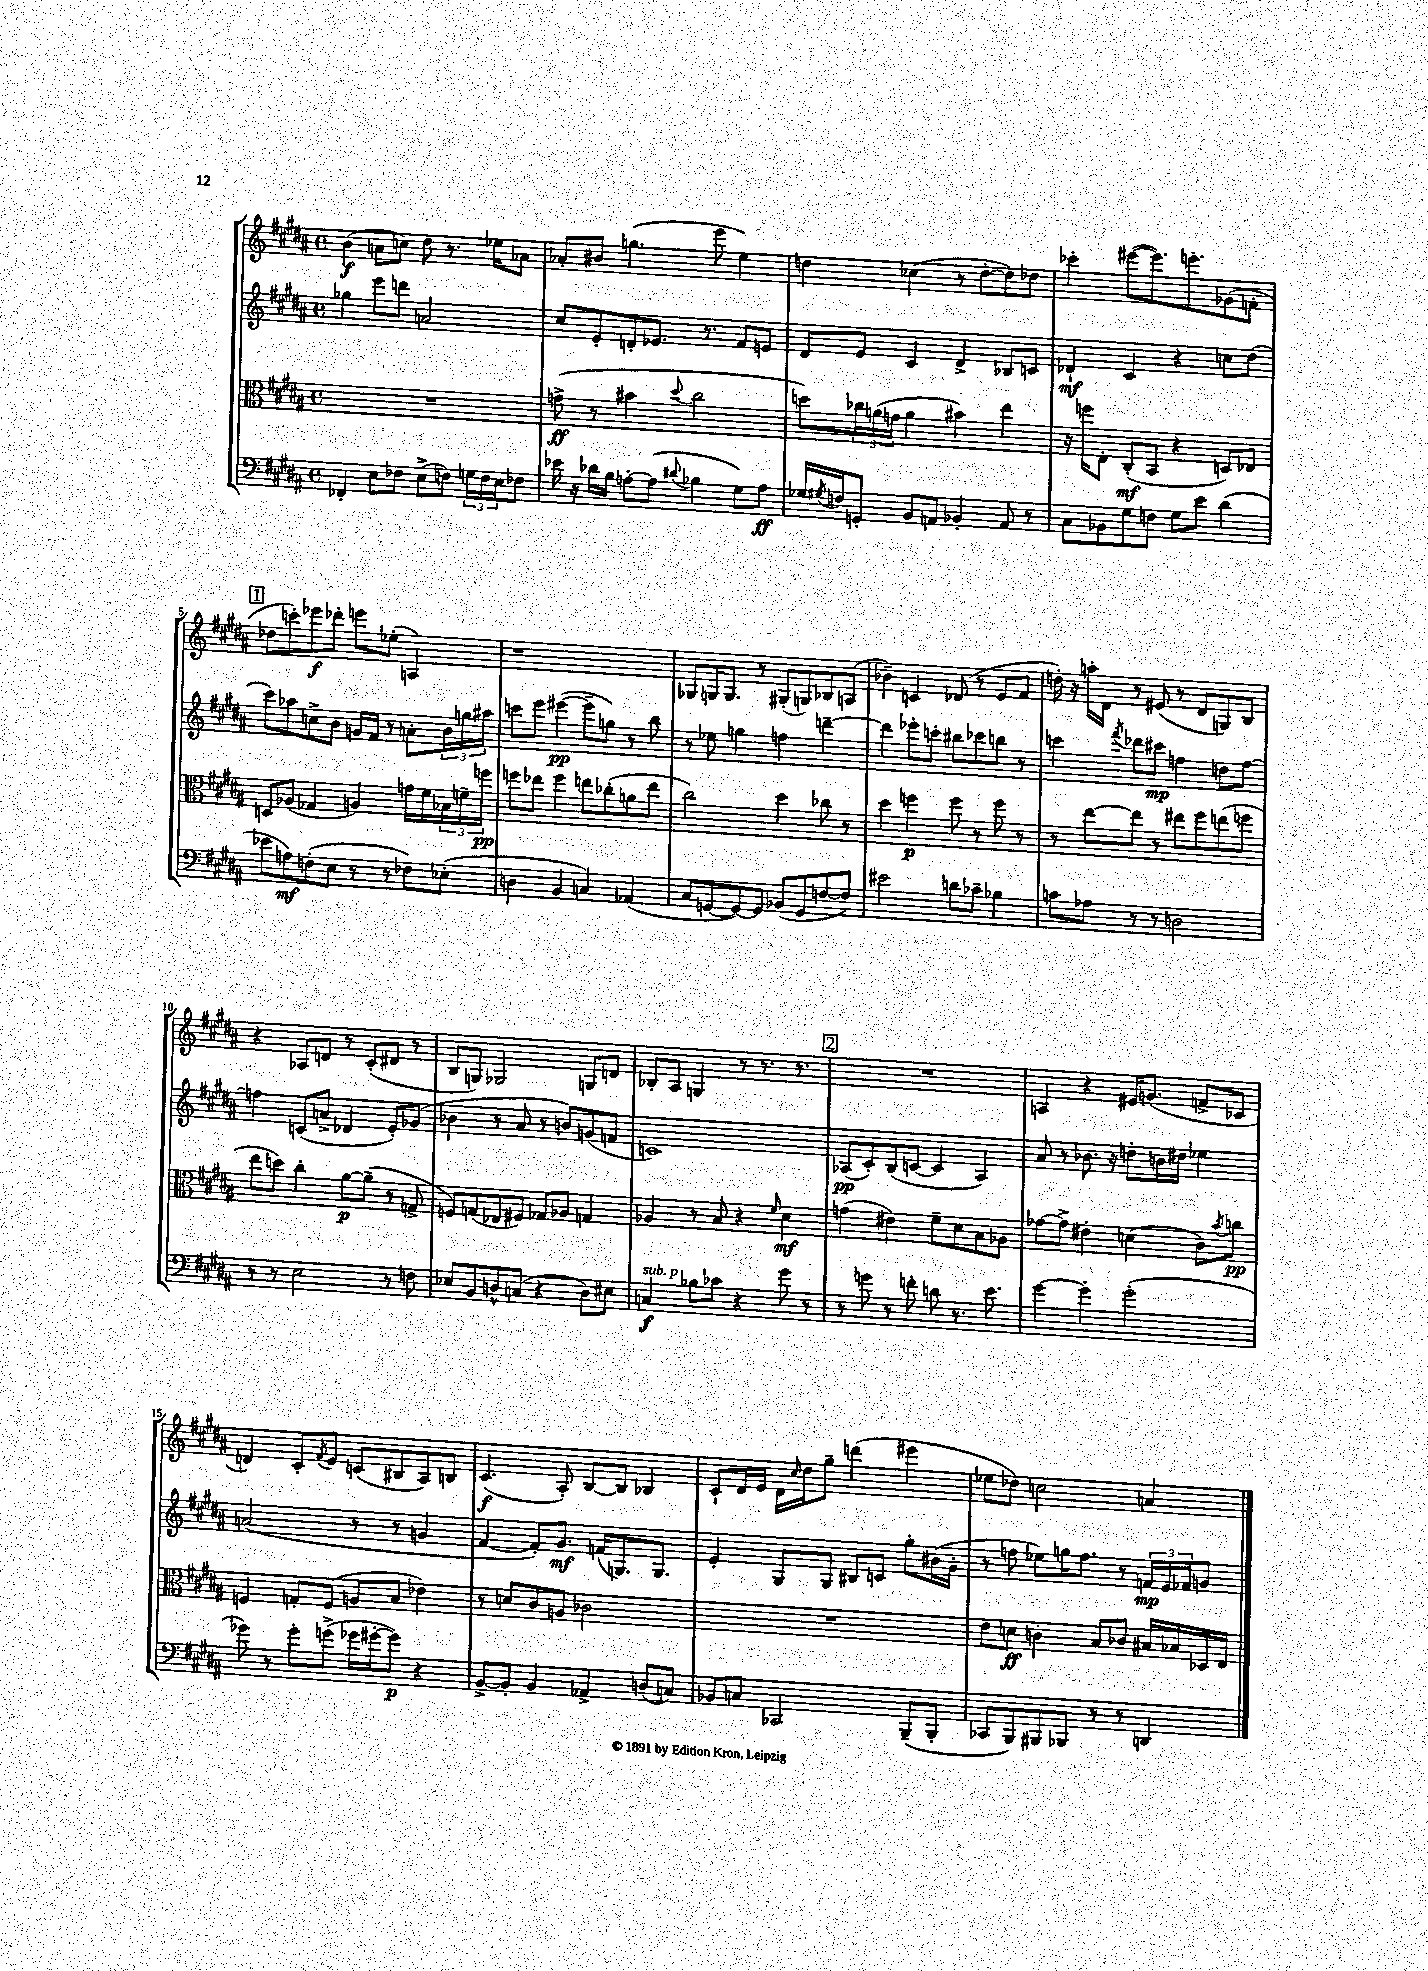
<<
\new StaffGroup <<
\new Staff = "s0" {
    \clef treble \key b \major \defaultTimeSignature \time 4/4
    b'4\f( a'8 c''8) dis''8 r8. ees''16 aes'8 |
    aes'8-. bis'8 g''4.( e'''8 e''4) |
    d''4 ces''4( r8 d''8~-. d''8) des''8 |
    ces'''4-. eis'''8~( eis'''8.) e'''8.-. ges'8( f'8-. |
    \mark \markup { \box "1" } des''8 c'''8-.) ees'''8\f des'''8-. e'''8 ees''8-.( a4) |
    r1 |
    ges8 g16 g8. r8 gis8-.( g8) bes8 a8( |
    bes'4--) c'4 des'8( r8 e'8 fis'8 |
    d''16-.) r16 a''16-. dis'16 r8 eis'8( r8 dis'8 g8) b8 |
    r4 aes8 d'8 r8 cis'8-.( dis'8 r8 |
    b8 g8) ges2 g8 d'8 |
    bes8-. ais8 g4 r8 r8. r8. |
    \mark \markup { \box "2" } R1 |
    a4 r4 eis'16 g'8.( f'8-> ces'8 |
    d'4) cis'8-. \acciaccatura { fis'8 } e'8 c'8( bis8 ais8) b8 |
    cis'4.\f( ais8-.) b8~ b8 bes4 |
    cis'8-! dis'16 e'16 dis'16 \grace { cis''16 } dis''16 gis''8-- d'''4( eis'''4 |
    ees''8 des''8) c''2 a'4 \bar "|." |
}
\new Staff = "s1" {
    \clef treble \key b \major \defaultTimeSignature \time 4/4
    ges''4 e'''8 d'''8 a'2 |
    cis''8 e'8-. d'8-. ees'8. r8. fis'8 e'8 |
    dis'8 e'8 cis'4 dis'4-> bes8 c'8 |
    des'4-!\mf cis'4 r4 c''8 dis''8( |
    \mark \markup { \box "1" } cis'''8) aes''8 c''8-> b'8 g'16 fis'16 r8 a'8-. \tuplet 3/2 { b'16 g''16 ais''16 } |
    c'''8 e'''8 eis'''4~\pp( eis'''8-- g''8) r8 b''8 |
    r8 ees''8 g''4 f''4 d'''4~-- |
    d'''4 ees'''8-. c'''8-. bis''8 ces'''8 b''8 r8 |
    c'''4 \acciaccatura { fis'''8 } des'''8 cis'''8\mp f''4 d''8 f''8~ |
    f''4 c'8( a'8-> des'4 e'8-.) ges'8( |
    bes'4 r8 ais'8 r8 b'8) g'8( f'8 |
    c'1) |
    \mark \markup { \box "2" } aes8\pp( cis'8-.) b8( c'8~ c'4 aes4) |
    ais'8 r8 bes'8. r16 d''8-. b'16 dis''16 ees''4 |
    a'2( r8 r8 g'4 |
    fis'4~ fis'8-.) gis'8.\mf f'16( g8.) g8. |
    e'4-. gis8 gis8 bis8 c'8 gis''8-. bis'16( gis'16-. |
    r8 f''8 ees''8) g''16 f''8. r8 \tuplet 3/2 { f'16\mp e'16 fes'16 } g'8 \bar "|." |
}
\new Staff = "s2" {
    \clef alto \key b \major \defaultTimeSignature \time 4/4
    R1 |
    g'8->\ff( r8 bis'4 \appoggiatura { dis''8 } cis''2 |
    d''8) \tuplet 3/2 { ces''16 a'16( g'16 } a'4 bis'4) e''4 |
    r16 f''16 e8-. cis8-.\mf( b,8 r4 d8) ees8 |
    \mark \markup { \box "1" } d8 aes8( ges4 a4) g'16 fis'16 \tuplet 3/2 { bes16 f'16-- f''16\pp } |
    f''8 ees''8 f''4 e''8 ces''8-.( a'8 e''8 |
    cis''2) dis''4 ces''8 r8 |
    dis''4 f''4\p f''8 r8 f''8 r8 |
    r8 e''8~ e''8 r8 eis''8 fis''8 e''8( f''8 |
    e''8 d''8) cis''4-. ais'8~\p ais'8--( r8 g8-> |
    f8) g8( ees8 fis8) ges8 aes8 g4 |
    aes4 r8 b8 r4 \grace { fis'16 } dis'4\mf |
    \mark \markup { \box "2" } g'4( eis'4) fis'8-- dis'8 b8 aes8 |
    ges'8~ ges'8-> eis'4-. d'4( cis'8) \acciaccatura { b'8 } c''8\pp |
    f4 g8-. f8( a8 b8 ees'4) |
    r8 d'8 cis'8 a8 ces'2 |
    R1 |
    e'8 d'8\ff c'4-. b8 ces'8 bis16 bes16 des16 e16 \bar "|." |
}
\new Staff = "s3" {
    \clef bass \key b \major \defaultTimeSignature \time 4/4
    fes,4-. e8 fes8 e8->( f8) \tuplet 3/2 { g16 f16 e16 } fes8 |
    ees'16 r16 des'16 b16 a8~-. a8( \appoggiatura { dis'8 } bes4 gis8) a8\ff |
    ges16 \acciaccatura { gis8 } f16 g,8-. b,8 a,8 bes,4-. a,8 r8 |
    cis8 bes,8 gis8 f8 gis8 e'8 dis'4( |
    \mark \markup { \box "1" } ees'8 a8\mf) f8-.( e8 r8 r8 fes8) ees8-.( |
    d4 b,4 c4) aes,4( |
    cis8 g,8~ g,8~) g,8 bes,8( g,8 f8~ f8) |
    eis'2 d'8 ces'8-- bes4 |
    c'8 aes8 r8 r8 d2 |
    r8 r8 e2 r8 f8 |
    ees8 b,8 d8-^ c8( r4 d8) eis8 |
    c4\f^\markup { \italic "sub. p" } bes8 ces'8 r4 gis'8 r8 |
    \mark \markup { \box "2" } r8 g'8 r8 f'8-. d'8 r8. e'8. |
    gis'4~ gis'4-. gis'2-.( |
    ges'8) r8 ges'8-. g'8->( ges'16 gis'16~-. gis'8\p) r4 |
    b,8~-> b,8-. b,4 aes,4-> d8( c8) |
    bes,8 c8 ces,2 b,,8--( b,,8-. |
    ces,8 b,,8) bis,,8 bes,,8 r8 r8 d,4 \bar "|." |
}
>>
>>
